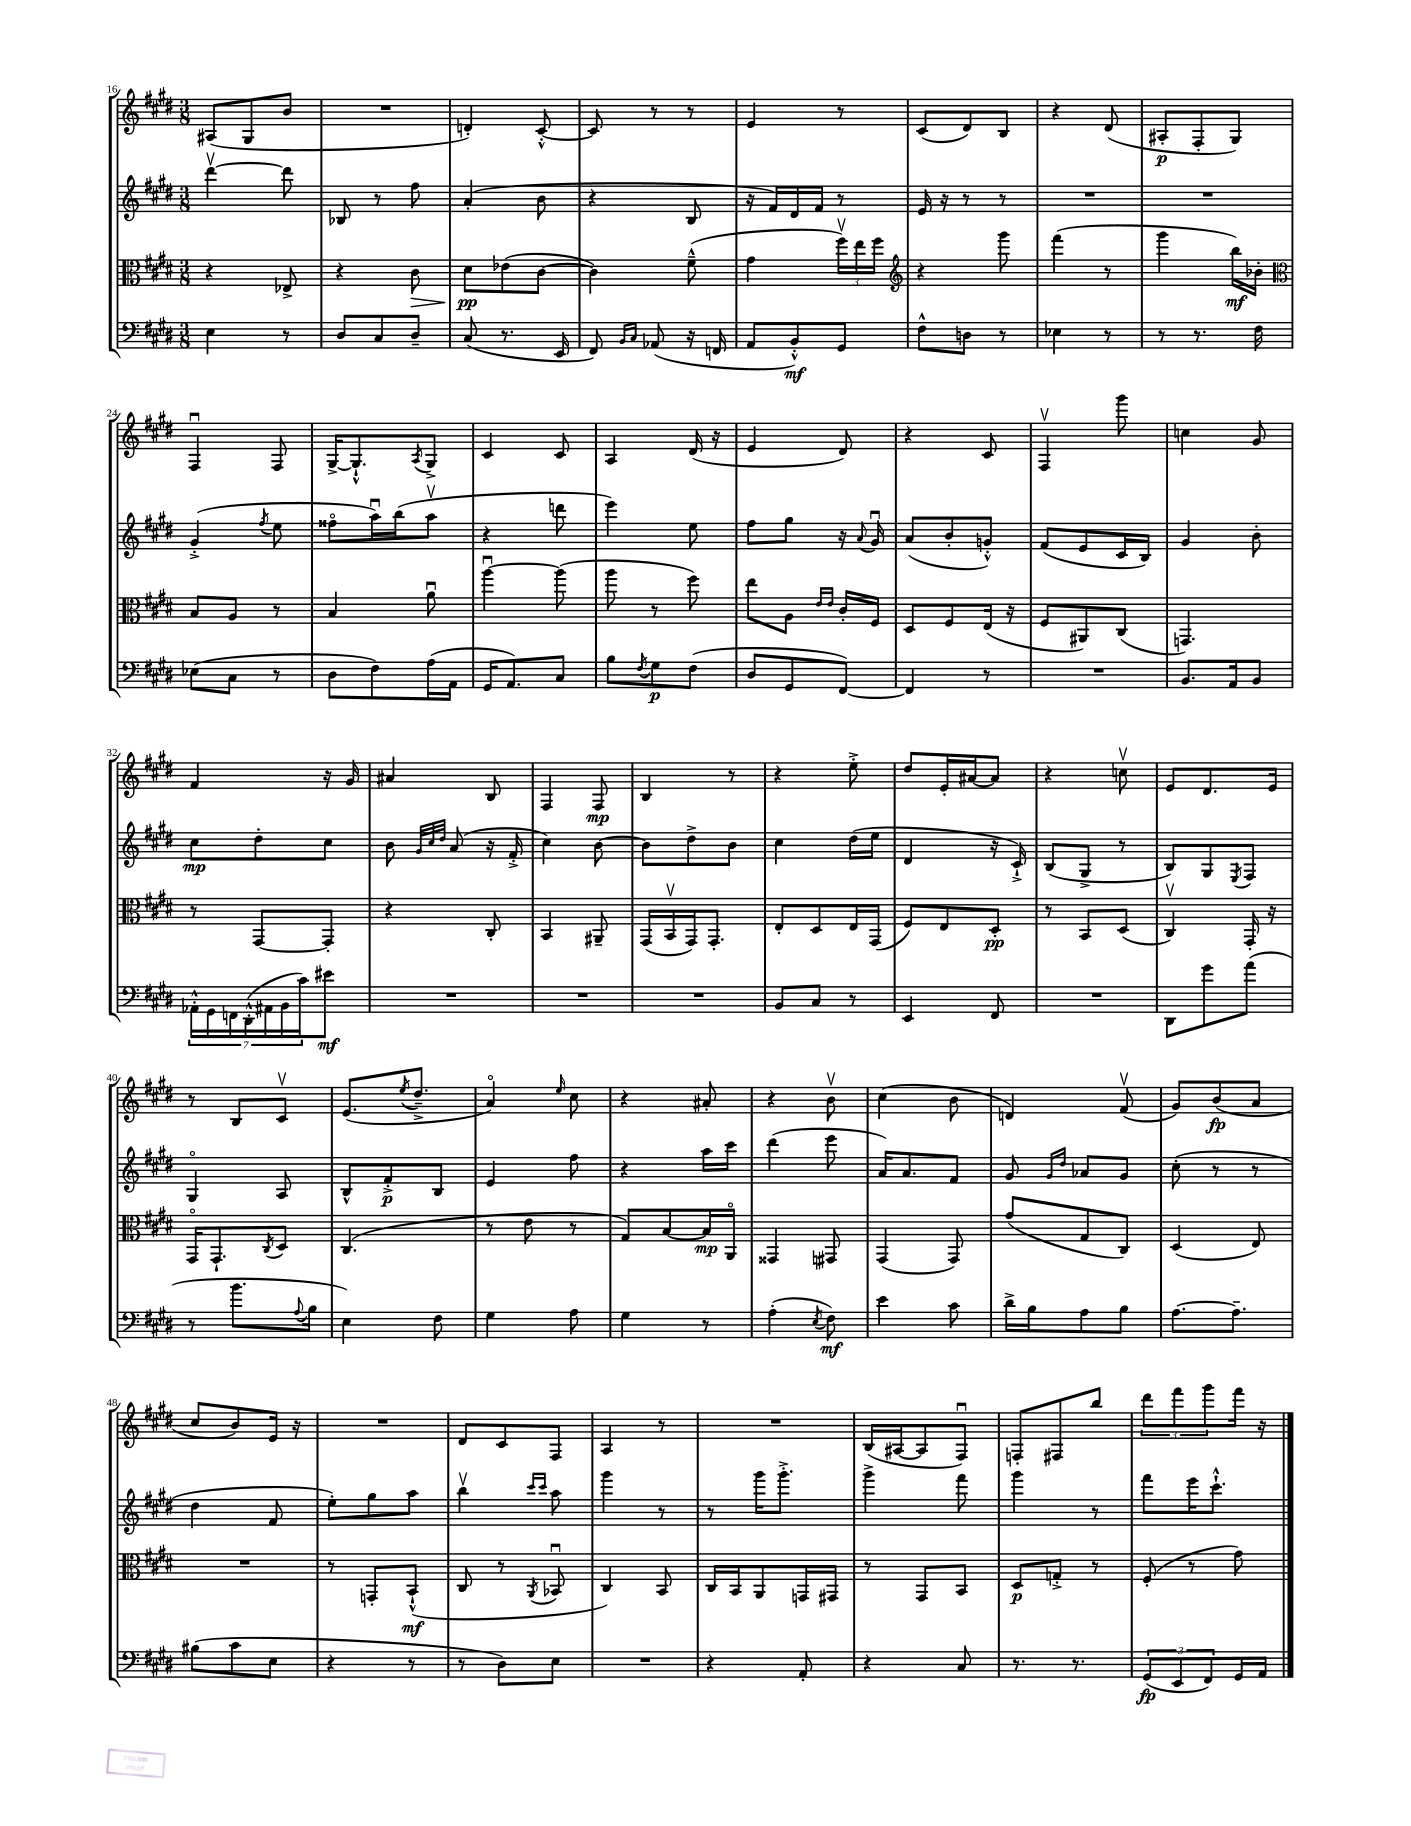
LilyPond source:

<<
\new StaffGroup <<
\new Staff = "s0" {
    \clef treble \key e \major \numericTimeSignature \time 3/8
    ais8( gis8 b'8 |
    R4. |
    d'4-.) cis'8~-.-^ |
    cis'8 r8 r8 |
    e'4 r8 |
    cis'8( dis'8) b8 |
    r4 dis'8( |
    ais8-.\p fis8-. gis8) |
    fis4\downbow fis8 |
    gis16~-> gis8.-!-^ \acciaccatura { a8 } gis8-> |
    cis'4 cis'8 |
    a4 dis'16( r16 |
    e'4 dis'8) |
    r4 cis'8 |
    fis4\upbow gis'''8 |
    c''4 gis'8 |
    fis'4 r16 gis'16 |
    ais'4 b8 |
    fis4 fis8\mp |
    b4 r8 |
    r4 e''8-.-> |
    dis''8 e'16-. ais'16~ ais'8 |
    r4 c''8\upbow |
    e'8 dis'8. e'16 |
    r8 b8 cis'8\upbow |
    e'8.( \acciaccatura { e''8 } dis''8.---> |
    a'4\flageolet) \grace { e''16 } cis''8 |
    r4 ais'8-. |
    r4 b'8\upbow |
    cis''4( b'8 |
    d'4) fis'8\upbow( |
    gis'8) b'8\fp( a'8 |
    cis''8 b'8) e'16 r16 |
    R4. |
    dis'8 cis'8 fis8 |
    a4 r8 |
    R4. |
    b16( ais16~ ais8 fis8\downbow) |
    f8-. fis8 b''8 |
    \tuplet 3/2 { dis'''8 fis'''8 gis'''8 } fis'''16 r16 \bar "|." |
}
\new Staff = "s1" {
    \clef treble \key e \major \numericTimeSignature \time 3/8
    dis'''4~\upbow dis'''8 |
    bes8 r8 fis''8 |
    a'4-.( b'8 |
    r4 b8 |
    r16 fis'16) dis'16 fis'16 r8 |
    e'16 r16 r8 r8 |
    R4. |
    R4. |
    gis'4-.->( \acciaccatura { fis''8 } e''8 |
    fisis''8\flageolet a''16\downbow) b''16( a''8\upbow |
    r4 d'''8 |
    e'''4) e''8 |
    fis''8 gis''8 r16 \appoggiatura { a'8 } gis'16\downbow |
    a'8( b'8-. g'8-.-^) |
    fis'8( e'8 cis'16 b16) |
    gis'4 b'8-. |
    cis''8\mp dis''8-. cis''8 |
    b'8 \grace { gis'32 cis''32 dis''32 } a'8( r16 fis'16-.-> |
    cis''4) b'8~ |
    b'8 dis''8-> b'8 |
    cis''4 dis''16( e''16 |
    dis'4 r16 cis'16-!->) |
    b8( gis8-> r8 |
    b8) gis8 \acciaccatura { e8 } fis8 |
    gis4\flageolet a8 |
    b8-^ fis'8-.->\p b8 |
    e'4 fis''8 |
    r4 a''16 cis'''16 |
    dis'''4( e'''8 |
    a'16) a'8. fis'8 |
    gis'8 \grace { gis'16 dis''16 } aes'8 gis'8 |
    cis''8-.( r8 r8 |
    dis''4 fis'8 |
    e''8-.) gis''8 a''8 |
    b''4\upbow \grace { cis'''16 cis'''16 } a''8 |
    gis'''4 r8 |
    r8 gis'''16 gis'''8.-.-> |
    gis'''4-> fis'''8 |
    gis'''4 r8 |
    fis'''8 e'''16 cis'''8.-!-^ \bar "|." |
}
\new Staff = "s2" {
    \clef alto \key e \major \numericTimeSignature \time 3/8
    r4 ees8-> |
    r4 cis'8\> |
    dis'8\pp\! ees'8( cis'8~ |
    cis'4) fis'8---^( |
    gis'4 \tuplet 3/2 { fis''16\upbow) e''16 fis''16 } |
    \clef treble r4 gis'''8 |
    fis'''4( r8 |
    gis'''4 b''16\mf) bes'16-. |
    \clef alto b8 a8 r8 |
    b4 a'8\downbow |
    a''4~\downbow a''8( |
    a''8 r8 fis''8) |
    e''8 a8 \grace { e'16 e'16 } cis'16-. fis16 |
    dis8 fis8 e16( r16 |
    fis8 ais,8) cis8( |
    g,4.) |
    r8 gis,8~ gis,8-. |
    r4 cis8-. |
    b,4 ais,8-- |
    gis,16( b,16\upbow gis,16) gis,8.-. |
    e8-. dis8 e16 gis,16( |
    fis8) e8 dis8-.\pp |
    r8 b,8 dis8( |
    cis4\upbow) gis,16-. r16 |
    gis,16\flageolet gis,8.-! \acciaccatura { cis8 } dis8 |
    cis4.( |
    r8 e'8 r8 |
    gis8) b8~ b16\mp a,16\flageolet |
    gisis,4 gis,8 |
    gis,4( gis,8) |
    gis'8( gis8 cis8) |
    dis4( e8) |
    R4. |
    r8 g,8-. b,8-!-^\mf( |
    cis8 r8 \acciaccatura { a,8 } bes,8\downbow |
    cis4) b,8 |
    cis16 b,16 a,8 g,16 gis,16 |
    r8 gis,8 b,8 |
    dis8\p g8-.-> r8 |
    fis8-.( r8 gis'8) \bar "|." |
}
\new Staff = "s3" {
    \clef bass \key e \major \numericTimeSignature \time 3/8
    e4 r8 |
    dis8 cis8 dis8-- |
    cis8( r8. e,16 |
    fis,8) \grace { b,16 cis16 } aes,8( r16 f,16 |
    a,8 b,8-.-^\mf) gis,8 |
    fis8-^ d8 r8 |
    ees4 r8 |
    r8 r8. fis16 |
    ees8( cis8 r8 |
    dis8 fis8) a16( a,16 |
    gis,16 a,8.) cis8 |
    b8 \acciaccatura { fis8 } gis8\p fis8( |
    dis8 gis,8 fis,8~) |
    fis,4 r8 |
    R4. |
    b,8. a,16 b,8 |
    \tuplet 7/4 { aes,16-.-^ gis,16 f,16 dis,16-.-^( ais,16 b,16 cis'16) } eis'8\mf |
    R4. |
    R4. |
    R4. |
    b,8 cis8 r8 |
    e,4 fis,8 |
    R4. |
    dis,8 gis'8 a'8( |
    r8 b'8. \appoggiatura { a8 } b16 |
    e4) fis8 |
    gis4 a8 |
    gis4 r8 |
    a4-.( \acciaccatura { e8 } fis8\mf) |
    e'4 cis'8 |
    dis'16-> b16 a8 b8 |
    a8.~ a8.-- |
    bis8( cis'8 e8 |
    r4 r8 |
    r8 dis8) e8 |
    R4. |
    r4 a,8-. |
    r4 cis8 |
    r8. r8. |
    \tuplet 3/2 { gis,8\fp( e,8 fis,8) } gis,16 a,16 \bar "|." |
}
>>
>>
\layout { \context { \Score currentBarNumber = #16 } }
